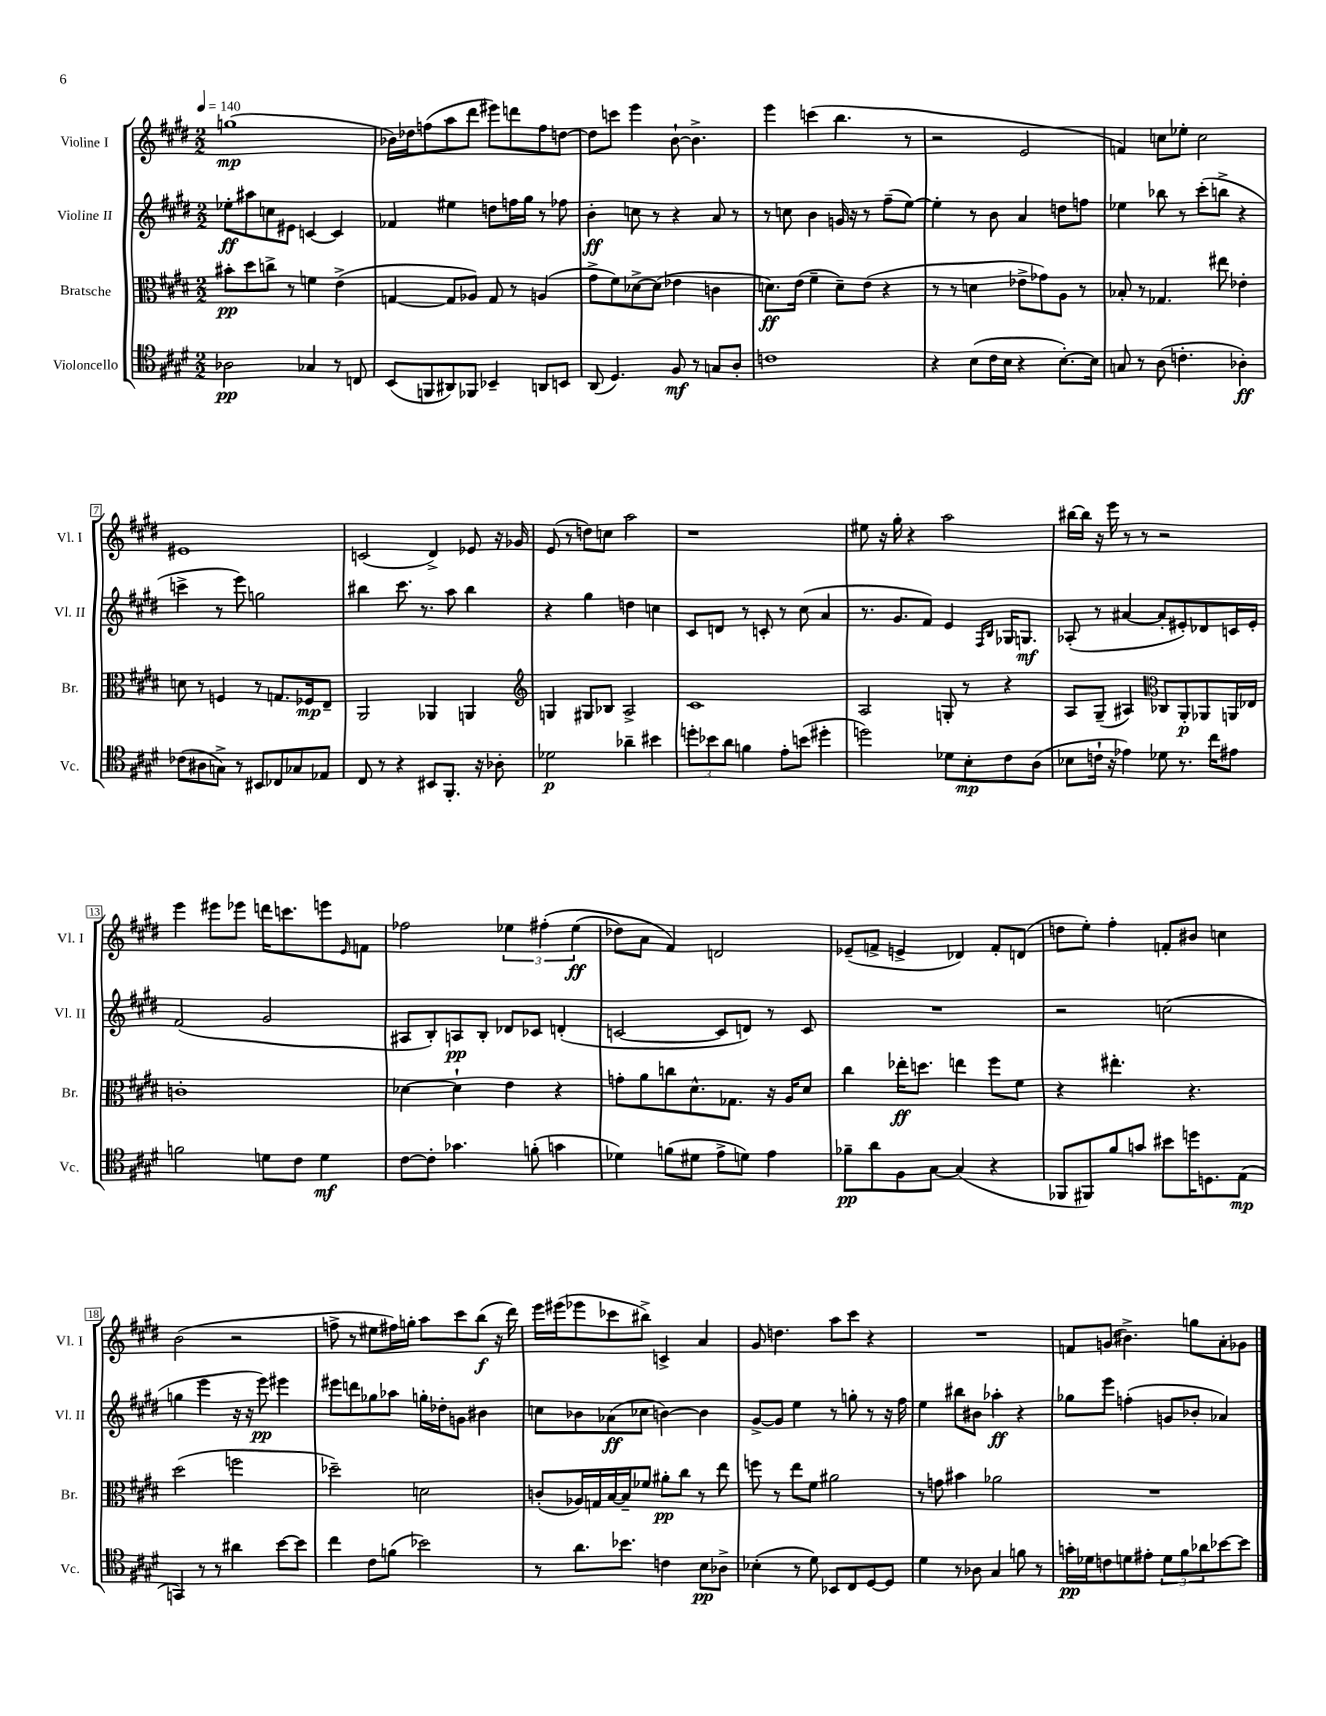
<<
\new StaffGroup <<
\new Staff = "s0" \with { instrumentName = "Violine I" shortInstrumentName = "Vl. I" } {
    \clef treble \key e \major \numericTimeSignature \time 2/2 \tempo 4 = 140
    g''1\mp( |
    bes'16) des''16 f''8( a''8 dis'''8 eis'''8) d'''8 f''8 d''8~ |
    d''8 c'''8 e'''4 b'8~-! b'4.-> |
    e'''4 c'''4( b''4. r8 |
    r2 e'2 |
    f'4) c''8 ees''8-. c''2 |
    eis'1 |
    c'2( dis'4->) ees'8 r16 ges'16 |
    e'8( r8 d''8) c''8 a''2 |
    r1 |
    eis''8 r16 gis''16-. r4 a''2 |
    bis''16~ bis''16 r16 e'''16 r8 r8 r2 |
    e'''4 eis'''8 ees'''8 d'''16 c'''8. e'''8 \grace { e'16 } f'8 |
    fes''2 \tuplet 3/2 { ees''4 fis''4-.\( ees''4\ff( } |
    des''8) a'8 fis'4\) d'2 |
    ees'8--( f'8-> e'4-> des'4) f'8-. d'8( |
    d''8 e''8-.) fis''4-. f'8-. bis'8 c''4 |
    b'2( r2 |
    f''8-> r8 eis''8 fis''16) g''16-. a''8 cis'''8 b''8\f( r16 dis'''16) |
    e'''16 eis'''16( ees'''8 ces'''8 bis''8->) c'4-> a'4 |
    gis'8 d''4. a''8 cis'''8 r4 |
    R1 |
    f'8 g'8( bis'4.->) g''8 a'8-. ges'8 \bar "|." |
}
\new Staff = "s1" \with { instrumentName = "Violine II" shortInstrumentName = "Vl. II" } {
    \clef treble \key e \major \numericTimeSignature \time 2/2
    ees''8-.\ff ais''8 c''8 eis'8 c'4~ c'4 |
    fes'4 eis''4 d''8 f''16 gis''16 r8 fes''8 |
    b'4-.\ff c''8 r8 r4 a'8 r8 |
    r8 c''8 b'4 g'16 r16 r8 fis''8--( e''8~) |
    e''4-. r8 b'8 a'4 d''8 f''8 |
    ees''4 bes''8 r8 cis'''8-.( b''8-> r4 |
    c'''4-> r8 e'''8) g''2 |
    bis''4 cis'''8. r8. a''8 bis''4 |
    r4 gis''4 d''4 c''4 |
    cis'8 d'8 r8 c'8-. r8 cis''8( a'4 |
    r8. gis'8. fis'8) e'4 \grace { fis16 b16 } ges16 g8.\mf |
    aes8-.( r8 ais'4~ ais'8-. eis'8-.) des'8 c'16 eis'16-. |
    fis'2( gis'2 |
    ais8 b8-.) a8\pp b8-. des'8 ces'8 d'4-.( |
    c'2~ c'8 d'8) r8 c'8 |
    R1 |
    r2 c''2( |
    g''4 e'''4 r16 r16 e'''8\pp) eis'''4 |
    eis'''8 d'''8 ges''8 aes''8 g''16-. des''16-. g'8 bis'4 |
    c''8 bes'8 aes'8\ff( ces''8 b'4~) b'4 |
    gis'8~-> gis'8 e''4 r8 g''8-. r8 r16 fis''16 |
    e''4 bis''8 bis'8 aes''4-.\ff r4 |
    ges''8 e'''8 f''4-.( g'8 bes'8-. aes'4) \bar "|." |
}
\new Staff = "s2" \with { instrumentName = "Bratsche" shortInstrumentName = "Br." } {
    \clef alto \key e \major \numericTimeSignature \time 2/2
    bis'8-.\pp dis''8 c''8-> r8 f'4 e'4->( |
    g4~ g8 aes8) g8 r8 a4( |
    gis'8-> fis'8) des'8~-> des'8( ees'4 c'4 |
    d'8.\ff) e'16( fis'4-- d'8--) e'8( r4 |
    r8 r8 d'4 ees'8-> ges'8) a8 r8 |
    bes8-. r8 ges4. eis''8 ees'4-. |
    d'8 r8 f4 r8 g8. fes16\mp e8-- |
    a,2 aes,4 a,4 |
    \clef treble g4 gis8 bes8 a2-> |
    cis'1 |
    a2 g8-. r8 r4 |
    a8 gis8--( ais4) \clef alto ces8 a,8-.\p aes,8 a,16 ees16 |
    c'1-. |
    des'4~ des'4-! e'4 r4 |
    g'8-. a'8 c''8 dis'8.-^ ges8. r16 a16 dis'8 |
    cis''4 ees''16-.\ff d''8. e''4 fis''8 fis'8 |
    r4 eis''4.-. r4. |
    dis''2( f''2 |
    des''2--) d'2 |
    c'8-.( aes16) g16 b16~ b16-- fes'8 ais'8-.\pp cis''8 r8 e''8 |
    f''8 r8 e''8 fis'8 ais'2 |
    r8 g'8 bis'4 aes'2 |
    R1 \bar "|." |
}
\new Staff = "s3" \with { instrumentName = "Violoncello" shortInstrumentName = "Vc." } {
    \clef tenor \key e \major \numericTimeSignature \time 2/2
    aes2\pp ges4 r8 c8 |
    b,8( f,8 ais,8) fes,8 bes,4-- a,8 b,8 |
    a,8( dis4.) fis8\mf r8 g8 a8-. |
    c'1 |
    r4 b8( cis'16 b16 r4 b8.~-.) b16 |
    g8 r8 a8( c'4.-. aes4-.\ff) |
    ces'8( ais8 g8->) r8 bis,8 ces8 ges8 ees8 |
    cis8 r8 r4 bis,8 fis,8.-. r16 aes8-. |
    des'2\p aes'4-- bis'4 |
    \tuplet 3/2 { d''8-. bes'8 a'8 } f'4 e'8-. b'8( dis''4-. |
    d''2) des'8 b8-.\mp cis'8 a8( |
    bes8 c'16-! r16 ees'4) des'8 r8. cis''16 eis'8 |
    f'2 d'8 cis'8 d'4\mf |
    cis'8~ cis'8-. ges'4. f'8-.( g'4 |
    des'4) f'8( dis'8 e'8-> d'8) e'4 |
    fes'8--\pp a'8 fis8 gis8~ gis4( r4 |
    fes,8 fis,8) fis'8 g'8 bis'8 d''16 d8. e8\mp( |
    g,4) r8 r8 ais'4 b'8~ b'8 |
    cis''4 cis'8 f'8( bes'2) |
    r8 a'8. bes'8. c'4 b8\pp aes8-> |
    bes4-.( r8 dis'8) bes,8 cis8 dis8~ dis8 |
    dis'4 r8 aes8 gis4 f'8 r8 |
    g'16-.\pp des'16 c'8 d'8 eis'8-. \tuplet 3/2 { d'8 fis'8 aes'8 } bes'8~ bes'8 \bar "|." |
}
>>
>>
\layout { \context { \Score \override BarNumber.stencil = #(make-stencil-boxer 0.1 0.3 ly:text-interface::print) } }
